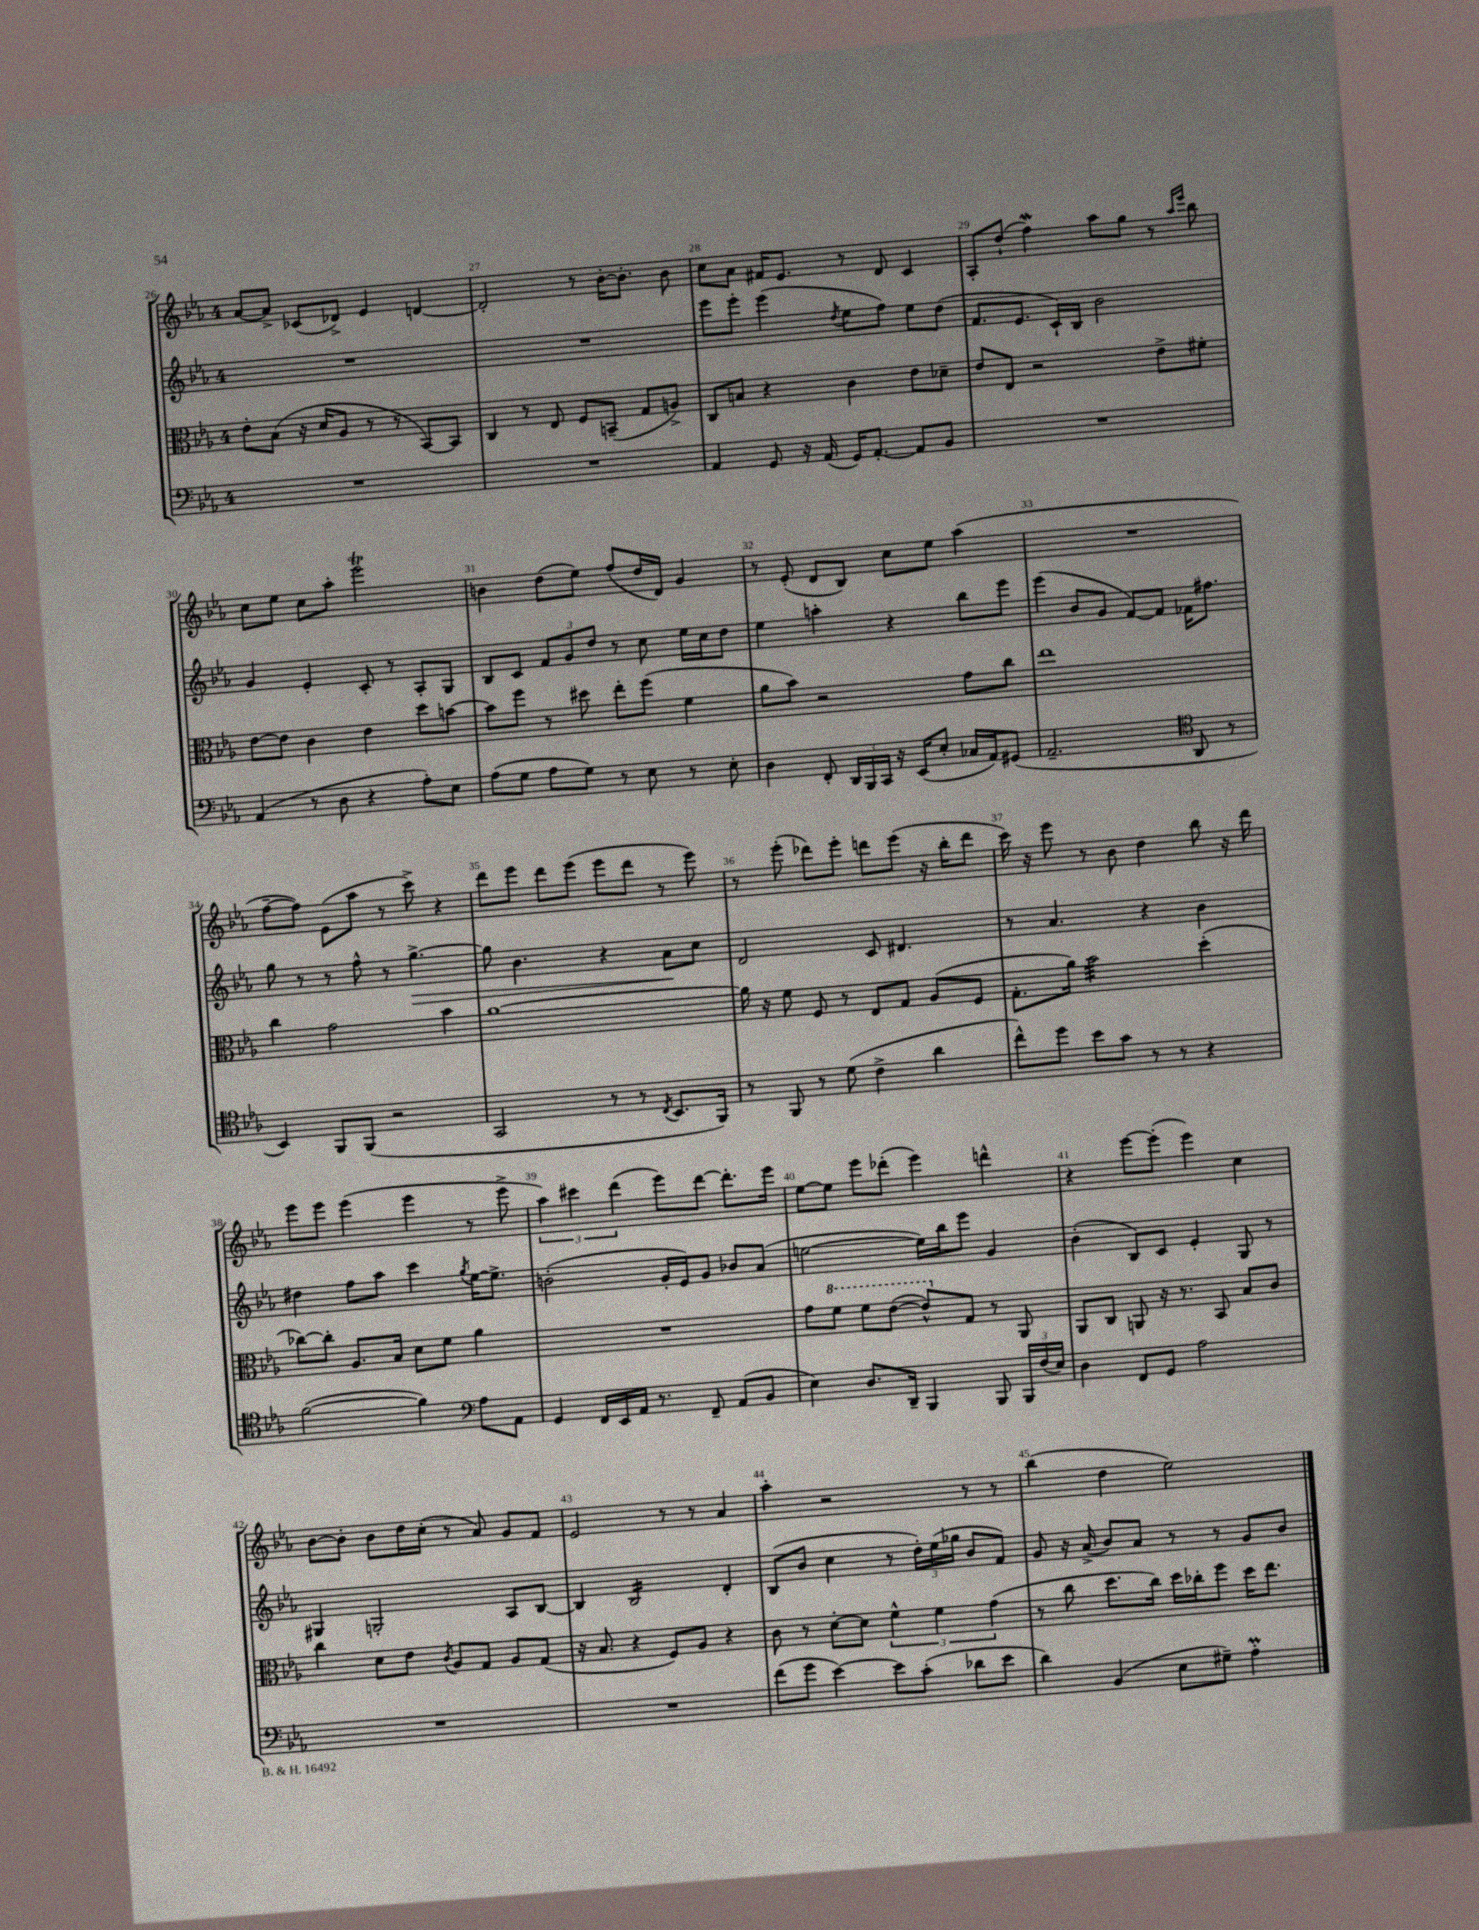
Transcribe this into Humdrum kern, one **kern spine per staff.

**kern	**kern	**kern	**kern
*staff4	*staff3	*staff2	*staff1
*clefF4	*clefC3	*clefG2	*clefG2
*k[b-e-a-]	*k[b-e-a-]	*k[b-e-a-]	*k[b-e-a-]
*M4/4	*M4/4	*M4/4	*M4/4
1r	8e-'\L	1r	[8a-/L
.	(8B-\J	.	8a-^/]J
.	16r	.	(8c-/L
.	16d/LK	.	.
.	8A-/J	.	8d-^/J)
.	8r	.	4e-/
.	8r	.	.
.	[8BB-/L)	.	[4d/
.	8BB-/]J	.	.
=	=	=	=
1r	4C/	1r	2d'/]
.	8r	.	.
.	8E-/	.	.
.	8F/L	.	8r
.	(8BB~/J	.	[16b-'\LK
.	.	.	8.b-'\]J
.	8G/L	.	.
.	8A^/J)	.	8b-\
=	=	=	=
4AA-/	8C/L	8eee-\L	8cc\L
.	8B/J	8eee-'\J	8a-\J
8GG/	4r	(4eee-\	16f#/LK
.	.	.	8.e-/J
16r	.	.	.
(16AA-/	.	.	.
.	.	8qdd/	.
16GG/LK)	4c\	8ee-\L	8r
[8.AA-'/J	.	.	.
.	.	8ff\J)	8d/
8AA-/]L	8e-\L	8ee-\L	4c/
8BB-/J	8d-~\J	(8dd\J	.
=	=	=	=
1r	8e-/L	8.f/L	8A-'/L
.	8E-/J	.	(8dd`/J
.	.	8.e-/J	.
.	2r	.	4ff\)
.	.	16c`/LL)	.
.	.	16B-/JJ	.
.	.	2b-\	8aa-\L
.	.	.	8gg\J
.	8e-^\L	.	8r
.	.	.	16qqaa-/LL
.	.	.	16qqeee-/JJ
.	8f#'\J	.	8bb-\
=	=	=	=
(4AA-/	[8e-\L	4g/	8cc\L
.	8e-\]J	.	8ee-\J
8r	4c\	4e-'/	8cc\L
8D\	.	.	8aa-'\J
4r	4e-\	8c'/	2eee-\
.	.	8r	.
8A-'\L)	8dd\L	8A-'/L	.
8E-\J	[8b\J	8G/J	.
=	=	=	=
(8A-\L	8b\]L	8B-/L	4b\
8G\J	8ff\J	8c/J	.
8A-\L	8r	12f/L	(8dd\L
.	.	12g/	.
8G\J)	8dd#\	.	8ee-\J)
.	.	12dd/J	.
8r	8ee-'\L	8r	(8ff/L
8E-\	(8ff\J	8cc\	16dd/L
.	.	.	16d/JJ)
8r	4f\	16ee-\LL	4g/
.	.	16cc\J	.
8E-'\	.	8dd\J	.
=	=	=	=
4D\	8a-\L	4ee-\	8r
.	8b-\J)	.	(8e-'/
8FF'/	2r	4aa'\	8d/L
24DD/LL	.	.	8B-/J)
24BBB-/	.	.	.
24CC/JJ	.	.	.
16r	.	4r	8cc\L
(16EE-/LK	.	.	.
8E-'/J	.	.	8ee-\J
16C-/LL	8g\L	8bb-\L	(4aa-\
16AA-/J)	.	.	.
(8GG#/J	8cc\J	8eee-\J	.
=	=	=	=
2.AA-~/	1ee-	(4eee-\	1r
.	.	8b-/L	.
.	.	8g/J	.
.	.	[8f/L)	.
.	.	8f/]J	.
*clefC4	*	*	*
8AA-/	.	16f-\LK	.
.	.	8.ff#\J	.
8r	.	.	.
=	=	=	=
4BB-/)	4cc\	8gg\	[8ff~\L
.	.	8r	8ff\]J)
8FF/L	2g\	8r	(8e-\L
(8FF/J	.	8ff^^\	8aa-\J
2r	.	8r	8r
.	.	[4.gg^\	8ccc^\)
.	4b-\	.	4r
=	=	=	=
2GG/	[1a-	8gg\]	8ddd\L
.	.	4.b-\	8eee-\J
.	.	.	8ddd\L
.	.	.	(8eee-\J
8r	.	4r	8eee-\L
8r	.	.	8ddd\J
8qC/	.	.	.
8.BB-/L	.	8a-\L	8r
.	.	8cc\J	8eee-\)
16FF/Jk)	.	.	.
=	=	=	=
8r	16a-\]	2d/	8r
.	16r	.	.
8FF/	8f\	.	(8eee-'\
8r	8F/	.	8ddd-\L)
(8d\	8r	.	8eee-'\J
4c^\	8E-/L	8c/	8ddd\L
.	8G/J	4.d#/	(8eee-\J
4a-\	(8A-/L	.	16r
.	.	.	16bb-'\LK
.	8F/J	.	8ddd\J
=	=	=	=
8cc^^\L)	8.G'\L	8r	16ccc\)
.	.	.	16r
8dd\J	.	4.a-/	8eee-\
.	16a-\Jk)	.	.
8b-\L	2b-\	.	8r
8g\J	.	.	8b-\
8r	.	4r	4dd\
8r	.	.	.
4r	(4dd'\	4b-\	8bb-\
.	.	.	16r
.	.	.	16ddd\
=	=	=	=
([2f\	[8cc-\L)	4dd#\	8eee-\L
.	8cc-'\]J	.	8eee-\J
.	8.A-/L	8ff\L	(4eee-\
.	.	8aa-\J	.
.	16B-/Jk	.	.
4f\])	8d\L	4ccc\	4eee-\
.	8f\J	.	.
*clefF4	*	*	*
.	.	8qgg/	.
8A-\L	4a-\	[16ee-\LK	8r
.	.	8.ee-^\]J	.
8AA-\J	.	.	8eee-^\
=	=	=	=
4GG/	1r	(2b'\	6aa-\)
.	.	.	6ccc#\
16FF/LL	.	.	.
16EE-/	.	.	.
.	.	.	(6ddd\
16AA-/JJ	.	.	.
8.r	.	.	.
.	.	16g'/LL	8eee-\L)
.	.	16e-/J)	.
8FF~/	.	8g/J	[8ddd\J
(8AA-/L	.	8b-/L	8.ddd'\]L
8BB-/J	.	(8a-/J	.
.	.	.	16eee-\Jk
=	=	=	=
4E-\)	8g\L	[2ee\	[8ee-\L
.	8ff\J	.	8ee-\]J
8.D/L	8ff\L	.	8eee-\L
.	([8ee-\J	.	(8ddd-'\J
16DD~/Jk	.	.	.
4BBB-/	8ee-^^/]L)	16ee\]LL)	4eee-\)
.	.	16bb-\J	.
.	8G/J	8eee-\J	.
8BBB-/	8r	4g/	4ddd^^\
24BBB-/LL	8AA-/	.	.
(24F/	.	.	.
24E-/JJ)	.	.	.
=	=	=	=
4D\	8AA-/L	(4b-'\	4r
.	8C/J	.	.
8FF/L	8AA/	8B-/L)	[8eee-\L
8GG/J	16r	8c/J	(8eee-'\]J
.	8.r	.	.
2A-\	.	4e-'/	4eee-\)
.	8BB-/	.	.
.	8B-/L	8G/	4cc\
.	8c/J	8r	.
=	=	=	=
1r	4cc\	4G#/	[8b-\L
.	.	.	8b-'\]J
.	8d\L	2G'/	8b-\L
.	8e-\J	.	16dd\L
.	.	.	(16cc'\JJ
.	8qc/	.	.
.	8A-/L	.	8r
.	8G/J	.	8a-/)
.	8A-/L	8A-/L	8g/L
.	(8G/J	[8B-/J	8f/J
=	=	=	=
1r	16r	4B-/]	2e-/
.	8.B-/	.	.
.	4r	2B-/	.
.	8F/L)	.	8r
.	8A-/J	.	8r
.	4r	4d'/	4a-/
=	=	=	=
(8f\L	8c\	(8B-/L	4aa-'\
8g\J	8r	8b-/J	.
[4e-\)	[8d'\L	4cc\	2r
.	8d\]J	.	.
8e-\]L	6f^^\	8r	.
(8c'\J	.	24dd'\LL)	.
.	6f\	(24ee-\	.
.	.	24gg-\JJ	.
8d-\L	.	8b-/L	8r
.	(6g\	.	.
8e-\J	.	8f/J)	8r
=	=	=	=
4d\)	8r	8g/	(4bb-\
.	8cc\	16r	.
.	.	(16a-^/	.
(4BB-/	8.dd\L	8b-/L)	4dd\
.	.	8a-/J	.
.	16cc\Jk)	.	.
8E-\L	16dd\LL	8r	2ee-\)
.	16cc-'\J	.	.
8G#~\J)	8ff\J	8r	.
4A-'\	16dd\LK	8g/L	.
.	8.ee-\J	.	.
.	.	8b-/J	.
==	==	==	==
*-	*-	*-	*-
